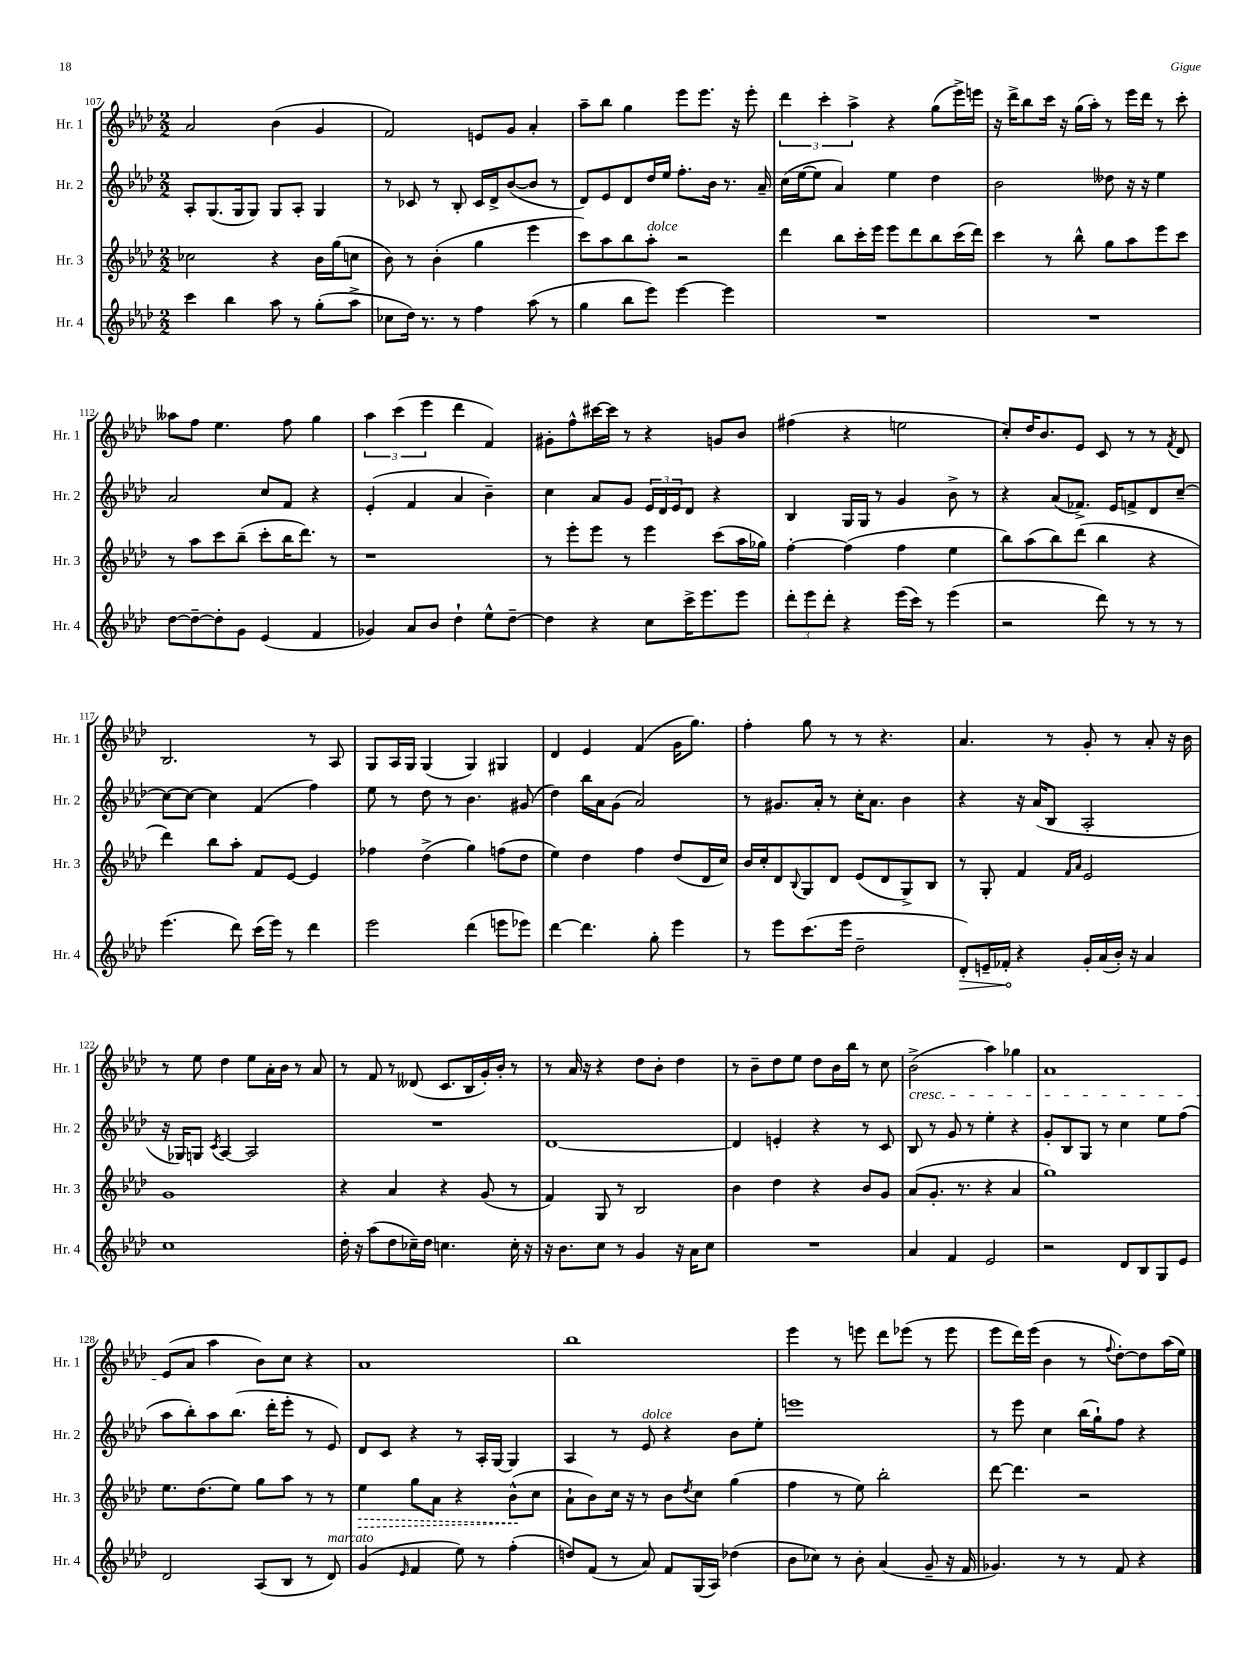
<<
\new StaffGroup <<
\new Staff = "s0" \with { instrumentName = "Hr. 1" shortInstrumentName = "Hr. 1" } {
    \clef treble \key aes \major \numericTimeSignature \time 2/2
    aes'2 bes'4( g'4 |
    f'2) e'8 g'8 aes'4-. |
    aes''8-- bes''8 g''4 ees'''8 ees'''8. r16 ees'''8-. |
    \tuplet 3/2 { des'''4 c'''4-. aes''4-> } r4 g''8( ees'''16->) e'''16 |
    r16 des'''16-> bes''8 c'''16 r16 g''16( aes''16-.) r8 ees'''16 des'''16 r8 c'''8-. |
    aeses''8 f''8 ees''4. f''8 g''4 |
    \tuplet 3/2 { aes''4 c'''4( ees'''4 } des'''4 f'4) |
    gis'8-. f''8-^ cis'''16~ cis'''16 r8 r4 g'8 bes'8 |
    fis''4( r4 e''2 |
    c''8-.) des''16 bes'8. ees'8 c'8 r8 r8 \acciaccatura { f'8 } des'8 |
    bes2. r8 aes8 |
    g8 aes16 g16 g4( g4) gis4 |
    des'4 ees'4 f'4( g'16 g''8.) |
    f''4-. g''8 r8 r8 r4. |
    aes'4. r8 g'8-. r8 aes'8-. r16 bes'16 |
    r8 ees''8 des''4 ees''8 aes'16-. bes'16 r8 aes'8 |
    r8 f'8 r8 deses'8( c'8. bes16 g'16-.) bes'16-. r8 |
    r8 aes'16 r16 r4 des''8 bes'8-. des''4 |
    r8 bes'8-- des''8 ees''8 des''8 bes'16 bes''16 r8 c''8 |
    bes'2->\cresc( aes''4) ges''4 |
    aes'1 |
    ees'8\!( aes'8 aes''4 bes'8) c''8 r4 |
    aes'1 |
    bes''1 |
    ees'''4 r8 e'''8 des'''8 ees'''8( r8 ees'''8 |
    ees'''8 des'''16) ees'''16( bes'4 r8 \appoggiatura { f''8 } des''8~-.) des''8 aes''16( ees''16) \bar "|." |
}
\new Staff = "s1" \with { instrumentName = "Hr. 2" shortInstrumentName = "Hr. 2" } {
    \clef treble \key aes \major \numericTimeSignature \time 2/2
    aes8-. g8.( g16 g8) g8 aes8-. g4 |
    r8 ces'8 r8 bes8-. ces'16 des'16-> bes'8~( bes'8 r8 |
    des'8) ees'8 des'8 des''16 ees''16 f''8.-. bes'16 r8. aes'16-- |
    c''16( ees''16~ ees''8 aes'4) ees''4 des''4 |
    bes'2 deses''8 r16 r16 ees''4 |
    aes'2 c''8 f'8 r4 |
    ees'4-.( f'4 aes'4 bes'4--) |
    c''4 aes'8 g'8 \tuplet 3/2 { ees'16 des'16 ees'16 } des'8 r4 |
    bes4 g16 g16 r8 g'4 bes'8-> r8 |
    r4 aes'8( fes'8.->) ees'16 f'8-> des'8 c''8~-- |
    c''8~ c''8~ c''4 f'4( f''4) |
    ees''8 r8 des''8 r8 bes'4. gis'8( |
    des''4) bes''16 aes'16 g'8( aes'2) |
    r8 gis'8. aes'16-. r8 c''16-. aes'8. bes'4 |
    r4 r16 aes'16( bes8 aes2-. |
    r16 ges16) g8 \acciaccatura { c'8 } aes4~ aes2 |
    R1 |
    des'1~ |
    des'4 e'4-. r4 r8 c'8 |
    bes8 r8 g'8 r8 ees''4-. r4 |
    g'8-. bes8 g8 r8 c''4 ees''8 f''8( |
    aes''8 bes''8-.) aes''8 bes''8.( des'''16-. ees'''8-. r8 ees'8) |
    des'8 c'8 r4 r8 aes16-. g16~ g4 |
    aes4 r8 ees'8^\markup { \italic "dolce" } r4 bes'8 ees''8-. |
    e'''1 |
    r8 ees'''8 c''4 bes''16( g''16-!) f''8 r4 \bar "|." |
}
\new Staff = "s2" \with { instrumentName = "Hr. 3" shortInstrumentName = "Hr. 3" } {
    \clef treble \key aes \major \numericTimeSignature \time 2/2
    ces''2 r4 bes'16 g''16( c''8 |
    bes'8) r8 bes'4-.( g''4 ees'''4 |
    c'''8) aes''8 bes''8 aes''8-.^\markup { \italic "dolce" } r2 |
    des'''4 bes''8 c'''16-. ees'''16 ees'''8 des'''8 bes''8 c'''16( des'''16) |
    c'''4 r8 bes''8-^ g''8 aes''8 ees'''8 c'''8 |
    r8 aes''8 c'''8 bes''8--( c'''8-. bes''16 des'''8.) r8 |
    r1 |
    r8 ees'''8-. ees'''8 r8 ees'''4 c'''8( aes''16 ges''16) |
    f''4~-. f''4( f''4 ees''4 |
    bes''8) aes''8( bes''8) des'''8( bes''4 r4 |
    des'''4) bes''8 aes''8-. f'8 ees'8~ ees'4 |
    fes''4 des''4->( g''4) f''8( des''8 |
    ees''4) des''4 f''4 des''8( des'16 c''16) |
    bes'16 c''16-. des'8 \appoggiatura { bes8 } g8 des'8 ees'8( des'8 g8->) bes8 |
    r8 g8-. f'4 \grace { f'16 aes'16 } ees'2 |
    g'1 |
    r4 aes'4 r4 g'8( r8 |
    f'4) g8 r8 bes2 |
    bes'4 des''4 r4 bes'8 g'8 |
    aes'8( g'8.-. r8. r4 aes'4 |
    g''1) |
    ees''8. des''8.( ees''8) g''8 aes''8 r8 r8 |
    \once \override Hairpin.style = #'dashed-line ees''4\> g''8 aes'8 r4 bes'8-^\!( c''8 |
    aes'8-! bes'8) c''16 r16 r8 bes'8 \acciaccatura { des''8 } c''8 g''4( |
    f''4 r8 ees''8) bes''2-. |
    des'''8~ des'''4. r2 \bar "|." |
}
\new Staff = "s3" \with { instrumentName = "Hr. 4" shortInstrumentName = "Hr. 4" } {
    \clef treble \key aes \major \numericTimeSignature \time 2/2
    c'''4 bes''4 aes''8 r8 g''8-.( aes''8-> |
    ces''8 des''16) r8. r8 f''4 aes''8( r8 |
    g''4 bes''8 ees'''8) ees'''4~ ees'''4 |
    R1 |
    R1 |
    des''8~ des''8~-- des''8-. g'8 ees'4( f'4 |
    ges'4) aes'8 bes'8 des''4-! ees''8-^ des''8~-- |
    des''4 r4 c''8 c'''16-> ees'''8. ees'''8 |
    \tuplet 3/2 { des'''8-. ees'''8 des'''8-. } r4 ees'''16( c'''16) r8 ees'''4( |
    r2 des'''8) r8 r8 r8 |
    ees'''4.( des'''8) c'''16( ees'''16) r8 des'''4 |
    ees'''2 des'''4( e'''8 ees'''8) |
    des'''4~ des'''4. g''8-. ees'''4 |
    r8 ees'''8 c'''8.( ees'''16 des''2-- |
    \once \override Hairpin.circled-tip = ##t des'8-.\>) e'16-- fes'16-.\! r4 g'16-. aes'16( bes'16-.) r16 aes'4 |
    c''1 |
    des''16-. r16 aes''8( des''8 ces''16--) des''16 c''4. c''16-. r16 |
    r16 bes'8. c''8 r8 g'4 r16 aes'16 c''8 |
    R1 |
    aes'4 f'4 ees'2 |
    r2 des'8 bes8 g8 ees'8 |
    des'2 aes8( bes8 r8 des'8^\markup { \italic "marcato" }) |
    g'4( \grace { ees'16 } f'4 ees''8) r8 f''4-.( |
    d''8) f'8( r8 aes'8) f'8 g16( aes16) des''4( |
    bes'8 ces''8) r8 bes'8-. aes'4( g'8-- r16 f'16 |
    ges'4.) r8 r8 f'8 r4 \bar "|." |
}
>>
>>
\layout { \context { \Score currentBarNumber = #107 } }
